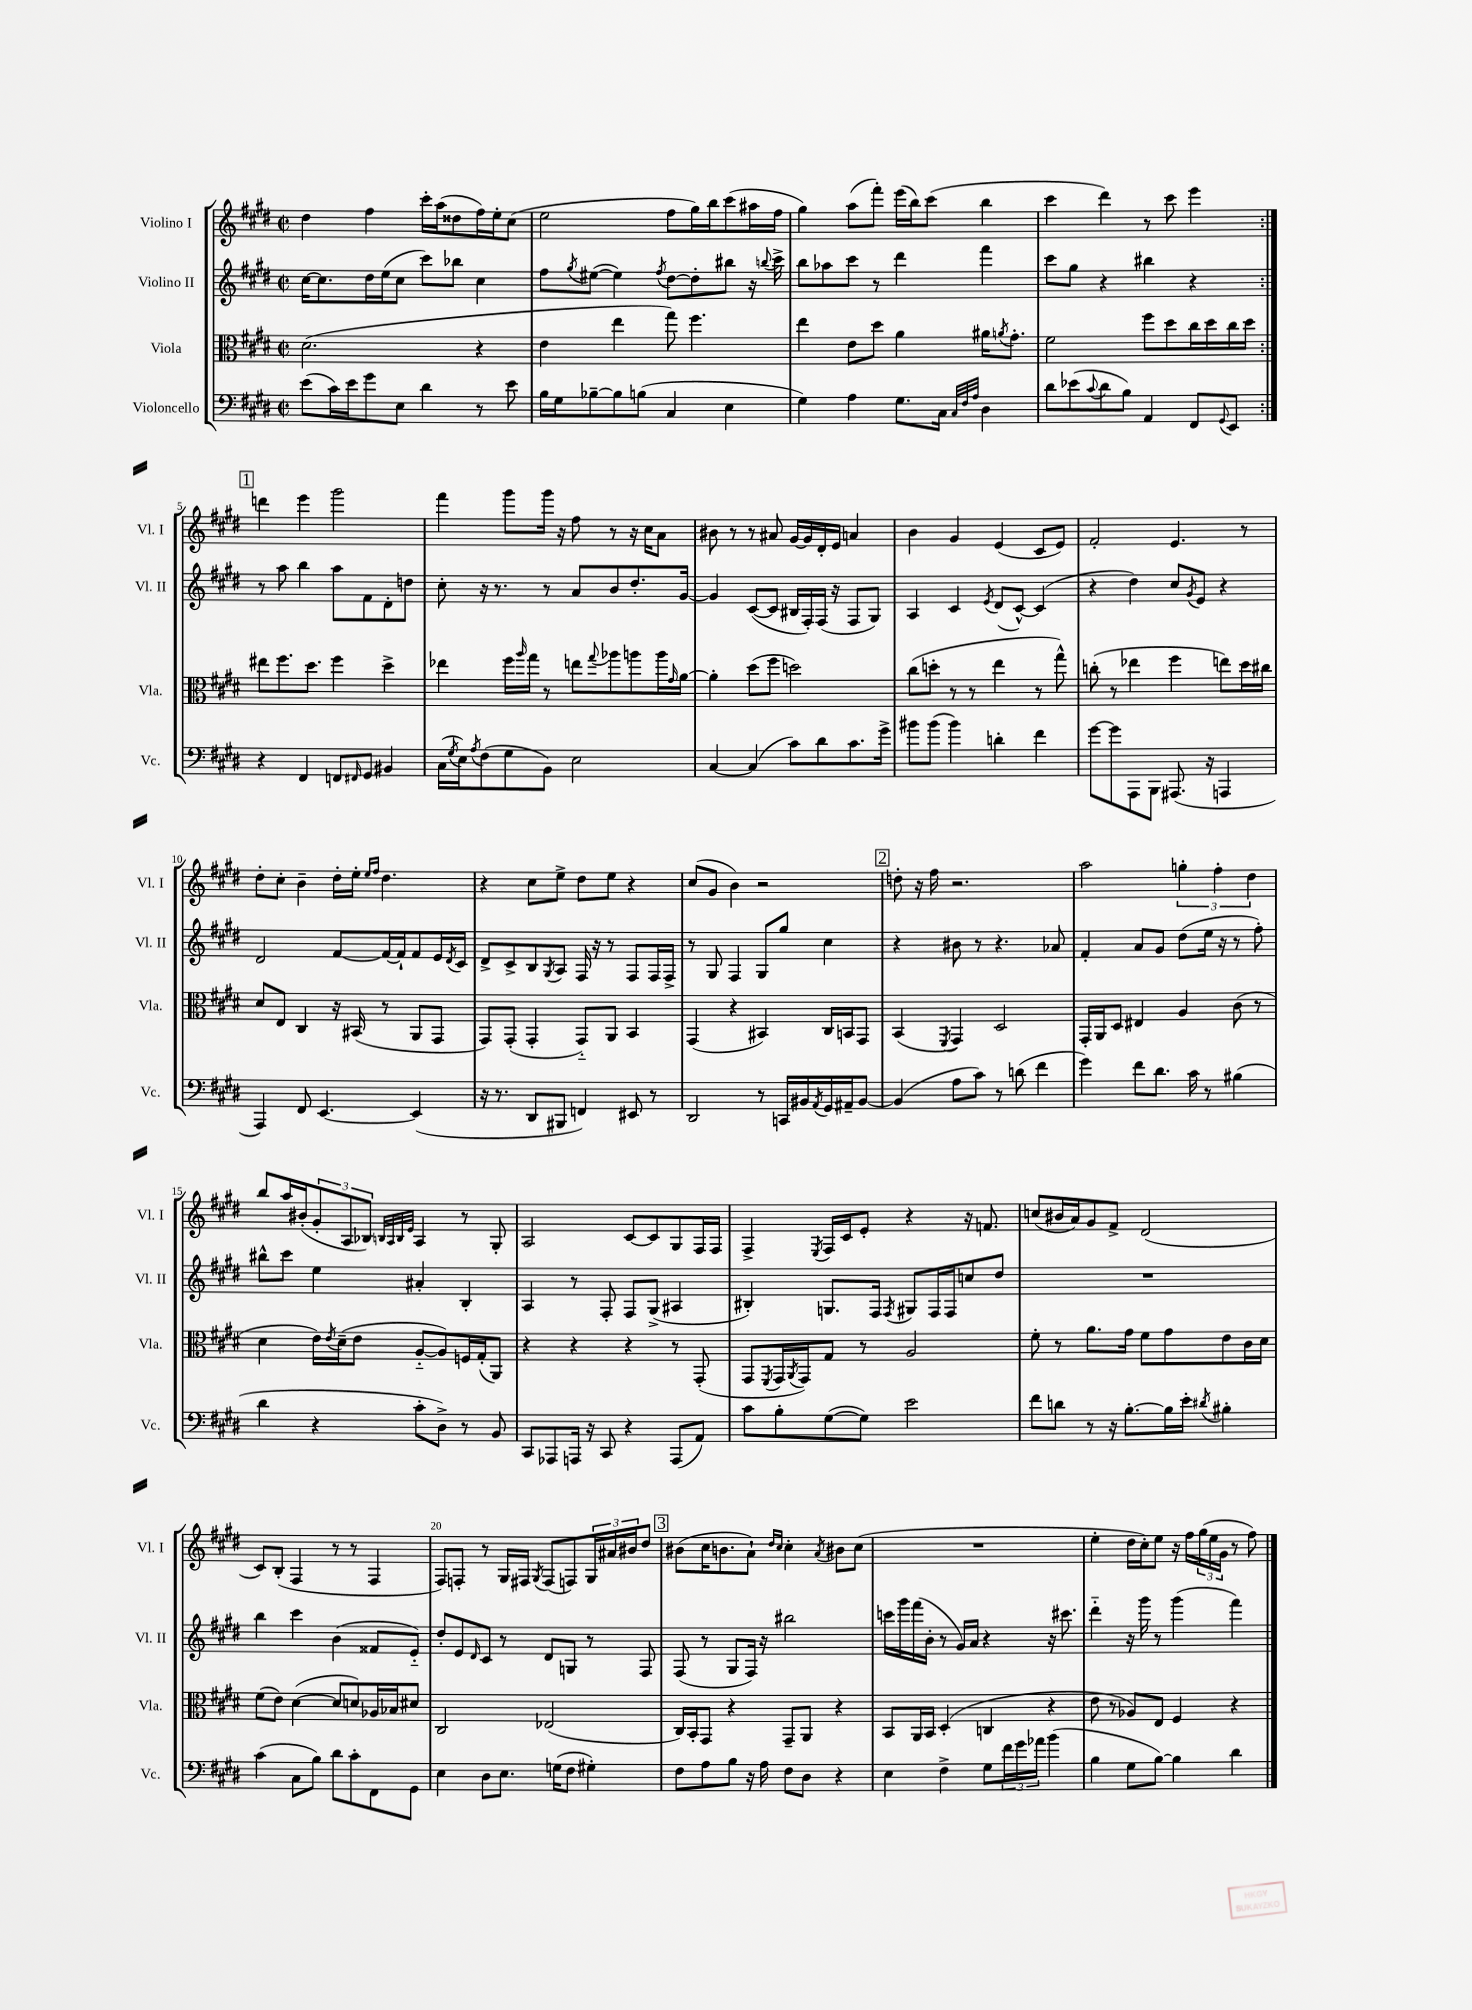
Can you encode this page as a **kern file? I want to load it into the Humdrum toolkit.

**kern	**kern	**kern	**kern
*staff4	*staff3	*staff2	*staff1
*clefF4	*clefC3	*clefG2	*clefG2
*k[f#c#g#d#]	*k[f#c#g#d#]	*k[f#c#g#d#]	*k[f#c#g#d#]
*M2/2	*M2/2	*M2/2	*M2/2
*met(c|)	*met(c|)	*met(c|)	*met(c|)
(8e\L	(2.d#\	[16cc#\LK	4dd#\
.	.	8.cc#\]	.
16c#\L)	.	.	.
16e\J	.	.	.
8g#\	.	16dd#\L	4ff#\
.	.	(16ee\J	.
8E\J	.	8cc#\J	.
4d#\	.	8ccc#\L)	16ccc#'\LL
.	.	.	(16aa\J
.	.	8bb-\J	8dd##\
8r	4r	4cc#\	16ff#\L)
.	.	.	16ee'\J
8e\	.	.	(8cc#\J
=	=	=	=
16B\LL	4e\	8ff#\L	2ee\
16G#\J	.	.	.
.	.	8qgg#/	.
[8B-~\	.	([8ee#\J	.
8B-\]	4ee\	4ee#\])	.
(8B\J	.	.	.
.	.	8qff#/	.
4C#/	8gg#\)	[8dd#\L	8ff#\L
.	4.ff#\	8dd#'\]	16gg#\L)
.	.	.	16bb\J
4E\	.	8bb#\J	(8ccc#\
.	.	16r	16aa#\L
.	.	8qqbb/	.
.	.	16ccc#^\	16ff#\JJ
=	=	=	=
4G#\)	4ee\	8bb\L	4gg#\)
.	.	8aa-\	.
4A\	8e\L	8ccc#\J	(8aa\L
.	8dd#\J	8r	8fff#'\J)
8.G#\L	4a\	4ddd#\	(16eee\LL
.	.	.	16bb\J)
.	.	.	(8ccc#\J
16C#\Jk	.	.	.
32qqC#/LLL	.	.	.
32qqF#/	.	.	.
32qqA/JJJ	.	.	.
4D#\	16a#\LK	4fff#\	4bb\
.	8qa/	.	.
.	8.g#'\J	.	.
=	=	=	=
8d#\L	2f#\	8ccc#\L	4ccc#\
(8e-\	.	8gg#\J	.
8qqc#/	.	.	.
8d#\	.	4r	4ddd#\)
8B\J)	.	.	.
4AA/	8ff#\L	4bb#\	8r
.	8dd#\	.	8ccc#\
8FF#/L	16cc#\L	4r	4eee\
.	16dd#\	.	.
8qqGG#/	.	.	.
8EE/J	16cc#\	.	.
.	16dd#\JJ	.	.
=:|!	=:|!	=:|!	=:|!
4r	8ee#\L	8r	4ddd\
.	8.ff#\	8aa\	.
4FF#/	.	4bb\	4eee\
.	8.dd#\J	.	.
8FF/L	4ff#\	8aa\L	2ggg#\
16qqFF#/	.	.	.
8GG#/J	.	8f#\	.
4BB#/	4dd#^\	8d#'\	.
.	.	8dd\J	.
=	=	=	=
(16C#\LL	4ee-\	8cc#'\	4fff#\
8qG#/	.	.	.
16E\J)	.	.	.
8qA/	.	.	.
(8F#\	.	16r	.
.	.	8.r	.
8G#\	16ff#\LL	.	8ggg#\L
.	16qqaa/	.	.
.	16gg#\JJ	.	.
8BB\J)	8r	8r	16ggg#\Jk
.	.	.	16r
2E\	8ee\L	8a/L	8ff#\
.	8qqgg#/	.	.
.	8aa-\	8b/	8r
.	8aa\	8.dd#'/	16r
.	.	.	16cc#\LK
.	16aa\L	.	8a\J
.	16qqg#/	.	.
.	[16a\JJ	[16g#/Jk	.
=	=	=	=
[4C#/	4a'\]	4g#/]	8b#\
.	.	.	8r
(4C#/]	(8dd#\L	([8c#/L	8r
.	8ff#\J	8c#/]J	8a#/
8c#\L)	2dd\)	16B#/LL	[16g#/LL
.	.	16F#'/)	16g#/]
8d#\	.	(16F#/JJ	16d#'/
.	.	16r	16e/JJ
8.c#\	.	8F#/L	4a/
.	.	8G#/J)	.
16g#^\Jk	.	.	.
=	=	=	=
8b#\L	(8cc#\L	4A/	4b\
(8b#\J	8dd'\J	.	.
4b#\)	8r	4c#/	4g#/
.	8r	.	.
.	.	8qe/	.
4d'\	4ee\	(8d#/L	(4e/
.	.	[8c#^^/J)	.
4f#\	8r	(4c#/]	8c#/L
.	8gg#^^\)	.	8e/J)
=	=	=	=
[8g#\L	(8cc'\	4r	2f#'/
8g#\]	8r	.	.
8AAA\	4ee-\	4dd#\)	.
8BBB\J	.	.	.
(8.AAA#/	4ff#\	8cc#/L	4.e/
.	.	8qg#/	.
.	.	8e/J	.
16r	.	.	.
4AAA/	8ee\L)	4r	.
.	16dd#\L	.	8r
.	16cc#\JJ	.	.
=	=	=	=
4AAA/)	8d#/L	2d#/	8dd#'\L
.	8E/J	.	8cc#'\J
8FF#/	4C#/	.	4b~\
[4.EE/	.	.	.
.	16r	[8f#/L	16dd#'\LL
.	(16BB#/	.	16ee'\JJ
.	.	.	16qqee/LL
.	.	.	16qqff#/JJ
.	8r	16f#/_L	4.dd#\
.	.	16f#`/]J	.
(4EE/]	8AA/L	8f#/	.
.	8GG#/J	16e/L	.
.	.	8qd#/	.
.	.	16c#/JJ	.
=	=	=	=
16r	8GG#/L)	8d#^/L	4r
8.r	.	.	.
.	(8GG#'/J	8c#^/	.
8DD#/L	4GG#'/	8B/	8cc#\L
.	.	8qG#/	.
8BBB#/J	.	8A/J	8ee^\J
4FF/)	8GG#'~/L)	16F#/	8dd#\L
.	.	16r	.
.	8AA/J	8r	8ee\J
8EE#/	4BB/	8F#/L	4r
8r	.	16F#/L	.
.	.	16F#^/JJ	.
=	=	=	=
2DD#/	(4GG#/	8r	(8cc#/L
.	.	8G#/	8g#/J
.	4r	4F#/	4b\)
8r	4BB#/)	8G#/L	2r
16CC/LL	.	8gg#/J	.
16BB#/	.	.	.
8qAA/	.	.	.
16GG#/	16C#/LL	4cc#\	.
16AA#~/J	16BB/J	.	.
[8BB#/J	8GG#/J	.	.
=	=	=	=
(4BB#/]	(4BB/	4r	8dd'\
.	.	.	16r
.	.	.	16ff#\
.	8qFF#/	.	.
8A\L	4GG#/)	8b#\	2.r
8c#\J)	.	8r	.
8r	2D#/	4.r	.
(8d\	.	.	.
4f#\	.	.	.
.	.	8a-/	.
=	=	=	=
4g#\)	16GG#'/LL	4f#'/	2aa\
.	16AA/J	.	.
.	8D#/J	.	.
8f#\L	4E#/	8a/L	.
8.d#\J	.	8g#/J	.
.	4A/	(8dd#\L	6gg'\
16c#\	.	.	.
8r	.	16ee\Jk	.
.	.	.	6ff#'\
.	.	16r	.
(4B#\	(8c#\	8r	.
.	.	.	6dd#\
.	8r	8ff#'\)	.
=	=	=	=
4d#\	4d#\	8bb#^^\L	8bb/L
.	.	8ccc#\J	16aa/L
.	.	.	(16b#'/J
4r	16e\LL)	4ee\	12g#'/
.	8qe/	.	.
.	(16d#~\J	.	.
.	.	.	12A/
.	8e\J	.	.
.	.	.	12B-/J)
.	.	.	32qqB/LLL
.	.	.	32qqA/
.	.	.	32qqB/
.	.	.	32qqe/JJJ
8c#'\L	[8A'~/L	4a#'/	4A/
8D#^\J)	8A/])	.	.
8r	16F/L	4B'/	8r
.	(16G#'/J	.	.
8BB/	8AA/J)	.	8G#'/
=	=	=	=
8CC#/L	4r	4A/	2A/
8AAA-/	.	.	.
16AAA/Jk	4r	8r	.
16r	.	.	.
8CC#/	.	8F#'/	.
4r	4r	8F#/L	[8c#/L
.	.	(8G#^/J	8c#/]
(8AAA/L	8r	4A#/	8G#/
8AA/J)	(8GG#'/	.	16F#/L
.	.	.	16F#/JJ
=	=	=	=
8c#\L	8GG#/L	4B#'/)	4F#^/
.	8qFF#/	.	.
8B'\	16GG#/L	.	.
.	8qAA/	.	.
.	16GG#/J)	.	.
.	.	.	8qE/
([8G#\	8G#/J	8.G/L	16F#/LL
.	.	.	16c#/J
8G#\]J)	8r	.	8e'/J
.	.	16F#/Jk	.
.	.	8qF#/	.
2e\	2A/	8G#/L	4r
.	.	16F#/L	.
.	.	16F#/J	.
.	.	8cc/	16r
.	.	.	8.f/
.	.	8dd#/J	.
=	=	=	=
8f#\L	8f#'\	1r	(8cc/L
8d\J	8r	.	16b#/L
.	.	.	16a/J)
8r	8.a\L	.	8g#/
16r	.	.	8f#^/J
[8.B'\L	16g#\Jk	.	.
.	8f#\L	.	(2d#/
16B\]L	8g#\	.	.
16e'\JJ	.	.	.
8qd#/	.	.	.
4B#'\	8e\	.	.
.	16c#\L	.	.
.	16d#\JJ	.	.
=	=	=	=
(4c#\	(8f#\L	4bb\	8c#/L)
.	8e\J)	.	(8B'/J
8C#\L	([4d#\	4ccc#\	4F#/
8B\J)	.	.	.
8d#\L	8d#/]L	(4b\	8r
8c#'\	8d/)	.	8r
8FF#\	16A-/L	8f##/L	4F#/
.	16B-/J	.	.
8GG#\J	8d#/J	8e'~/J)	.
=	=	=	=
4E\	2C#/	8dd#'/L	8F#/L)
.	.	8e/	8F'/J
.	.	16qqd#/	.
8D#\L	.	8c#/J	8r
8.E\J	.	8r	16G#/LL
.	.	.	16F#/JJ
.	.	.	8qG#/
.	(2E-/	8d#/L	(8F#/L
(16G\LK	.	.	.
8F#\J	.	8G/J	8F/)
4G#'\)	.	8r	24G#/L
.	.	.	24a#/
.	.	.	24b#/J
.	.	8F#/	8dd#/J
=	=	=	=
8F#\L	16C#/LL)	(8F#/	(8b#\L
.	16BB'/J	.	.
8A\	8GG#/J	8r	16cc#\K
.	.	.	8.b\
8B\J	4r	8G#/L	.
16r	.	16F#/Jk)	8a`\J)
16A\	.	16r	.
.	.	.	16qqdd#/LL
.	.	.	16qqcc#/JJ
8F#\L	8GG#~/L	2bb#\	4cc#'\
8D#\J	8AA/J	.	.
.	.	.	8qa/
4r	4r	.	8b#\L
.	.	.	(8cc#\J
=	=	=	=
4E\	8BB/L	16ccc\LL	1r
.	.	16ggg#\	.
.	16AA/L	(16fff#\	.
.	16BB/JJ	16b'\JJ	.
4F#^\	(4D#'/	8r	.
.	.	16g#/LL)	.
.	.	16a/JJ	.
8G#\L	4C/	4r	.
24f#\L	.	.	.
24g#\	.	.	.
24a-\JJ	.	.	.
(4b\	4r	16r	.
.	.	8.ccc#\	.
=	=	=	=
4B\	8e\	4ddd#'~\	4ee'\
.	8r	.	.
8G#\L	8A-/L)	16r	16dd#\LL
.	.	16ggg#\	16cc#'\J)
[8B\J)	8E/J	8r	8ee\J
4B\]	4F#/	(4ggg#\	16r
.	.	.	16ff#\LL
.	.	.	(24gg#\
.	.	.	24ee\
.	.	.	24g#\JJ
4d#\	4r	4fff#\)	8r
.	.	.	8ff#\)
==	==	==	==
*-	*-	*-	*-
